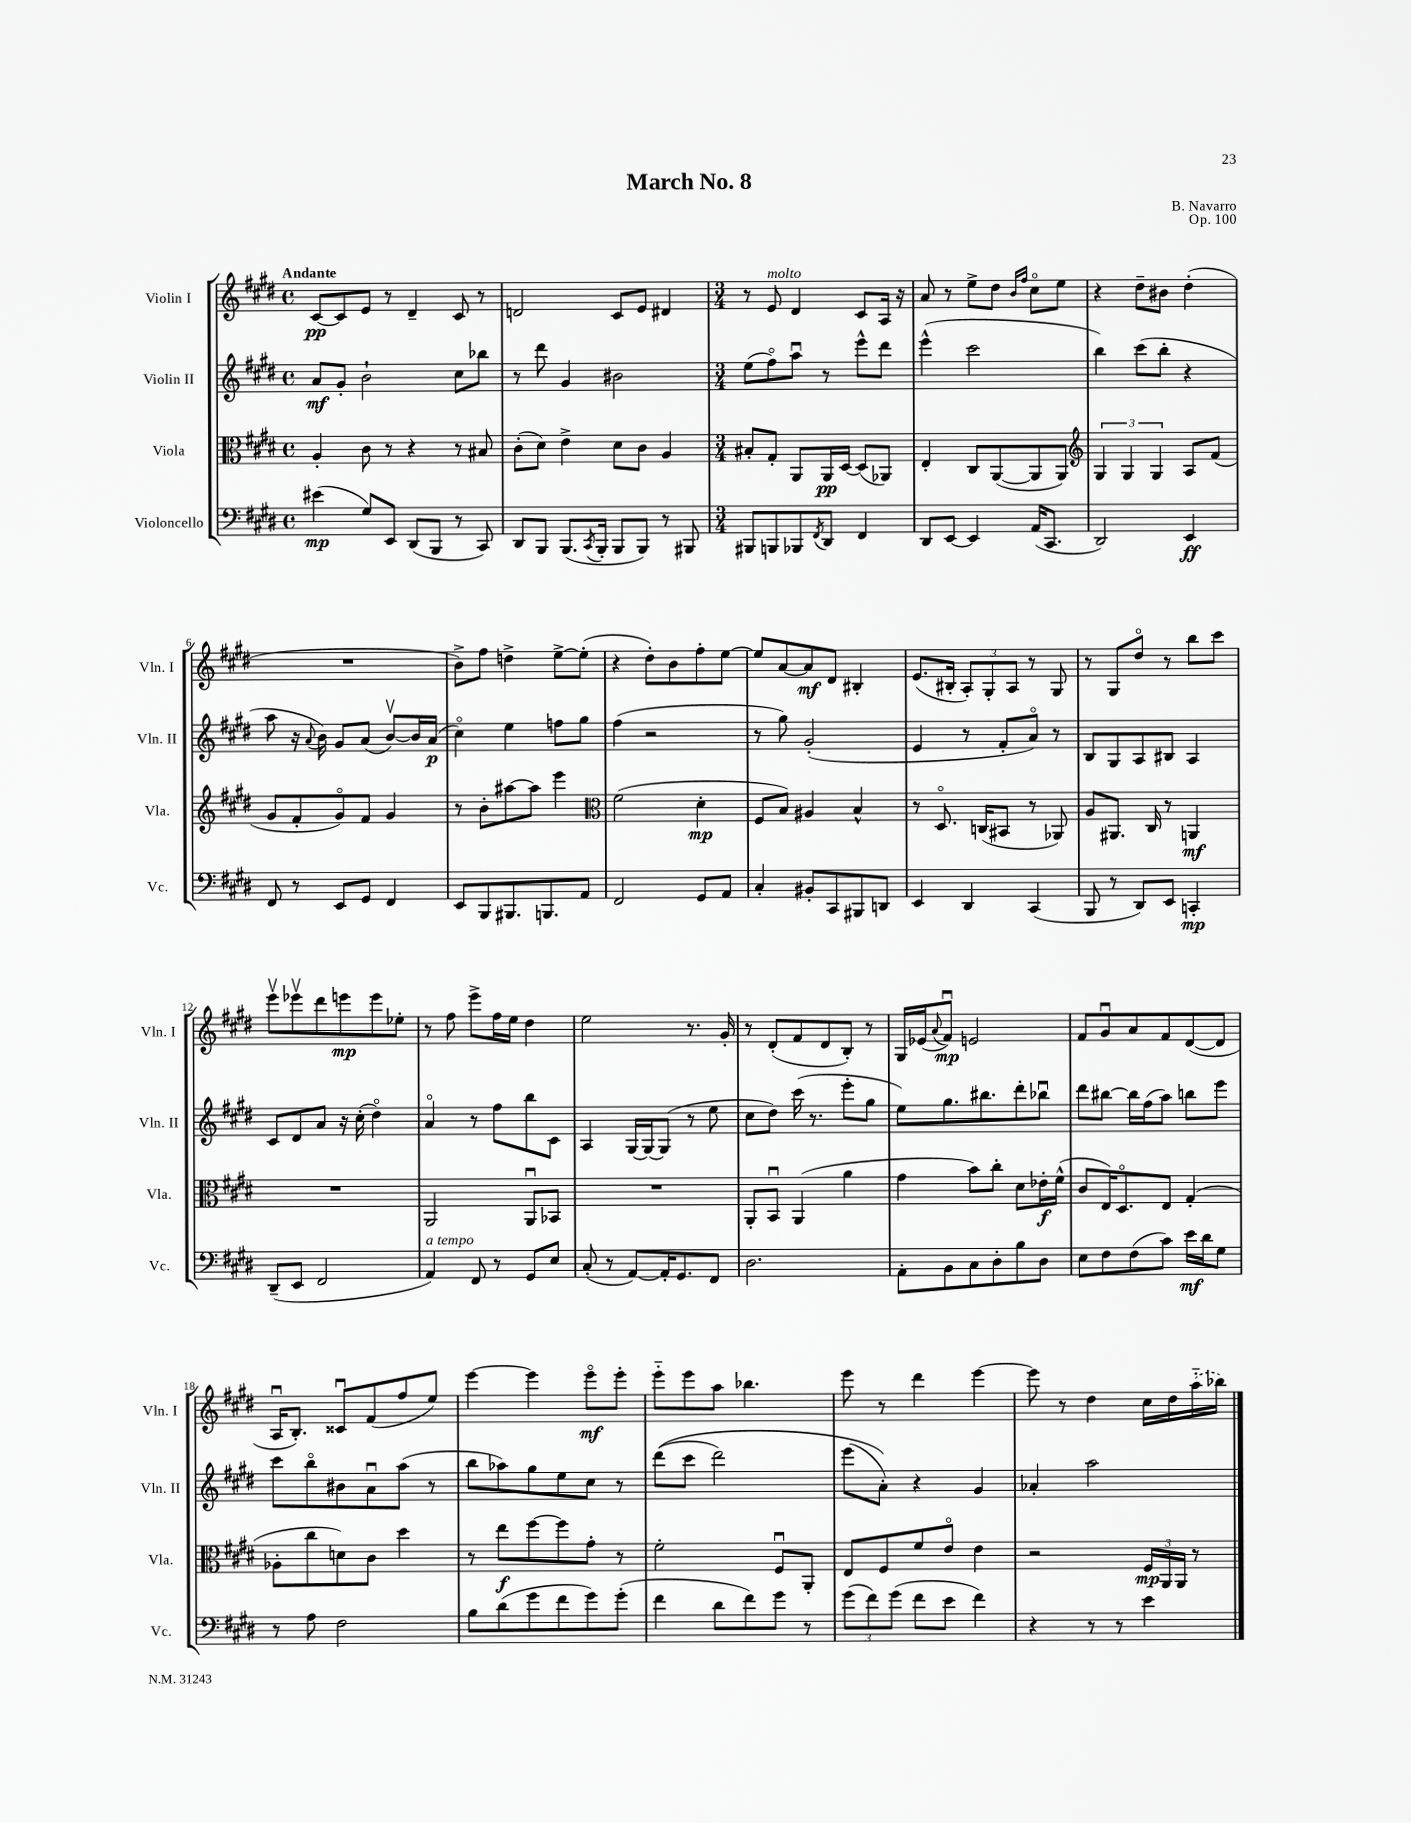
\header { title = "March No. 8" composer = "B. Navarro" opus = "Op. 100" }
<<
\new StaffGroup <<
\new Staff = "s0" \with { instrumentName = "Violin I" shortInstrumentName = "Vln. I" } {
    \clef treble \key e \major \defaultTimeSignature \time 4/4 \tempo "Andante"
    cis'8~\pp cis'8 e'8 r8 dis'4-- cis'8 r8 |
    d'2 cis'8 e'8 dis'4 |
    \numericTimeSignature \time 3/4 r8 e'8^\markup { \italic "molto" } dis'4 cis'8 a16 r16 |
    a'8 r8 e''8-> dis''8 \grace { b'16 fis''16 } cis''8\flageolet e''8 |
    r4 dis''8-- bis'8 dis''4-.( |
    R2. |
    b'8->) fis''8 d''4-> e''8~-> e''8-.( |
    r4 dis''8-.) b'8 fis''8-. e''8~ |
    e''8 a'8~ a'8\mf dis'8 bis4-. |
    e'8.( bis16-. \tuplet 3/2 { a8-.) gis8-. a8 } r8 gis8 |
    r8 gis8 dis''8\flageolet r8 b''8 cis'''8 |
    e'''8\upbow ees'''8\upbow dis'''8 e'''8\mp e'''8 ees''8-. |
    r8 fis''8 e'''8-> fis''16 e''16 dis''4 |
    e''2 r8. gis'16-. |
    r8 dis'8-.( fis'8 dis'8 b8-.) r8 |
    gis16 ees'16( \appoggiatura { a'8 } fis'8\downbow\mp) e'2 |
    fis'8 gis'8\downbow a'8 fis'8 dis'8~( dis'8 |
    a16\downbow b8.-.) cisis'8\downbow fis'8( fis''8 e''8) |
    e'''4~ e'''4 e'''8\flageolet\mf e'''8-. |
    e'''8-_ e'''8 a''8 bes''4. |
    e'''8 r8 dis'''4 e'''4~ |
    e'''8 r8 dis''4 cis''16 dis''16 \once \slurDashed a''16-_( bes''16) \bar "|." |
}
\new Staff = "s1" \with { instrumentName = "Violin II" shortInstrumentName = "Vln. II" } {
    \clef treble \key e \major \defaultTimeSignature \time 4/4
    a'8\mf gis'8-. b'2-! cis''8 bes''8 |
    r8 dis'''8 gis'4 bis'2 |
    \numericTimeSignature \time 3/4 e''8( fis''8\flageolet) a''8\downbow r8 e'''8-^ dis'''8 |
    e'''4-^( cis'''2 |
    b''4) cis'''8( b''8-. r4 |
    a''8 r16 \appoggiatura { a'8 } b'16) gis'8 a'8( b'8~\upbow) b'16 a'16\p( |
    cis''4\flageolet) e''4 f''8 gis''8 |
    fis''4( r2 |
    r8 gis''8) gis'2-.( |
    e'4 r8 fis'8-. a'8\flageolet) r8 |
    b8 gis8 a8 bis8 a4 |
    cis'8 dis'8 a'8 r16 cis''16-.( dis''4\flageolet) |
    a'4\flageolet r8 fis''8 b''8 cis'8 |
    a4 gis16~ gis16~ gis8( r8 e''8 |
    cis''8 dis''8) cis'''16( r8. e'''8-. gis''8 |
    e''8) gis''8. bis''8. dis'''8-. bes''8\downbow |
    dis'''8 bis''8~ bis''16 fis''16( a''8) b''8 e'''8 |
    cis'''8 b''8\flageolet bis'8 a'8\downbow a''8( r8 |
    b''8 aes''8) gis''8 e''8 cis''8 r8 |
    dis'''8(\( cis'''8 dis'''2) |
    e'''8( a'8-.)\) r4 gis'4 |
    aes'4-. a''2 \bar "|." |
}
\new Staff = "s2" \with { instrumentName = "Viola" shortInstrumentName = "Vla." } {
    \clef alto \key e \major \defaultTimeSignature \time 4/4
    a4-. cis'8 r8 r4 r8 bis8 |
    cis'8-.( dis'8) e'4-> dis'8 cis'8 a4 |
    \numericTimeSignature \time 3/4 bis8-. gis8-. a,8 a,16\pp dis16~ dis8( aes,8) |
    e4-. cis8 a,8~( a,8 a,8) |
    \clef treble \tuplet 3/2 { gis4 gis4 gis4 } a8 fis'8( |
    gis'8 fis'8-. gis'8\flageolet) fis'8 gis'4 |
    r8 b'8-. ais''8~ ais''8 e'''4 |
    \clef alto fis'2( dis'4-.\mp |
    fis8 b8) ais4 b4-^ |
    r8 dis8.\flageolet c16( bis,8 r8 aes,8) |
    a8 ais,8. cis16 r8 a,4\mf |
    R2. |
    a,2 a,8\downbow bes,8 |
    R2. |
    a,8-. b,8\downbow a,4( a'4 |
    gis'4 b'8) cis''8-. dis'8 ees'16-.\f fis'16-^( |
    cis'8 e16) dis8.\flageolet e8 gis4-.( |
    aes8-. cis''8 d'8) cis'8 dis''4 |
    r8 e''8\f fis''8~ fis''8 gis'8-. r8 |
    fis'2-. fis8\downbow a,8-. |
    e8 fis8 fis'8 e'8\flageolet e'4 |
    r2 \tuplet 3/2 { fis16\mp a,16 a,16 } r8 \bar "|." |
}
\new Staff = "s3" \with { instrumentName = "Violoncello" shortInstrumentName = "Vc." } {
    \clef bass \key e \major \defaultTimeSignature \time 4/4
    eis'4\mp( gis8) e,8 dis,8( b,,8 r8 cis,8) |
    dis,8 b,,8 b,,8.( \acciaccatura { cis,8 } b,,16-. b,,8 b,,8) r8 bis,,8 |
    \numericTimeSignature \time 3/4 bis,,8 b,,8 bes,,8 \acciaccatura { fis,8 } dis,8 fis,4 |
    dis,8 e,8~ e,4 a,16( cis,8. |
    dis,2) e,4\ff |
    fis,8 r8 e,8 gis,8 fis,4 |
    e,8 b,,8 bis,,8. b,,8. a,8 |
    fis,2 gis,8 a,8 |
    cis4-. bis,8-. cis,8 bis,,8 d,8 |
    e,4 dis,4 cis,4( |
    b,,8 r8 dis,8) e,8 c,4-.\mp |
    dis,8--( e,8 fis,2 |
    a,4^\markup { \italic "a tempo" }) fis,8 r8 gis,8 e8 |
    cis8-.( r8 a,8~) a,16-. gis,8. fis,8 |
    dis2. |
    a,8-. b,8 cis8 dis8-. b8 dis8 |
    e8 fis8 fis8( cis'8) e'16\mf dis'16 gis8 |
    r8 a8 fis2 |
    b8 dis'8( gis'8 fis'8 gis'8) gis'8-.( |
    fis'4 dis'8 fis'8) gis'8 r8 |
    \tuplet 3/2 { gis'8( fis'8) gis'8( } fis'8 e'8 fis'4) |
    r4 r8 r8 e'4 \bar "|." |
}
>>
>>
